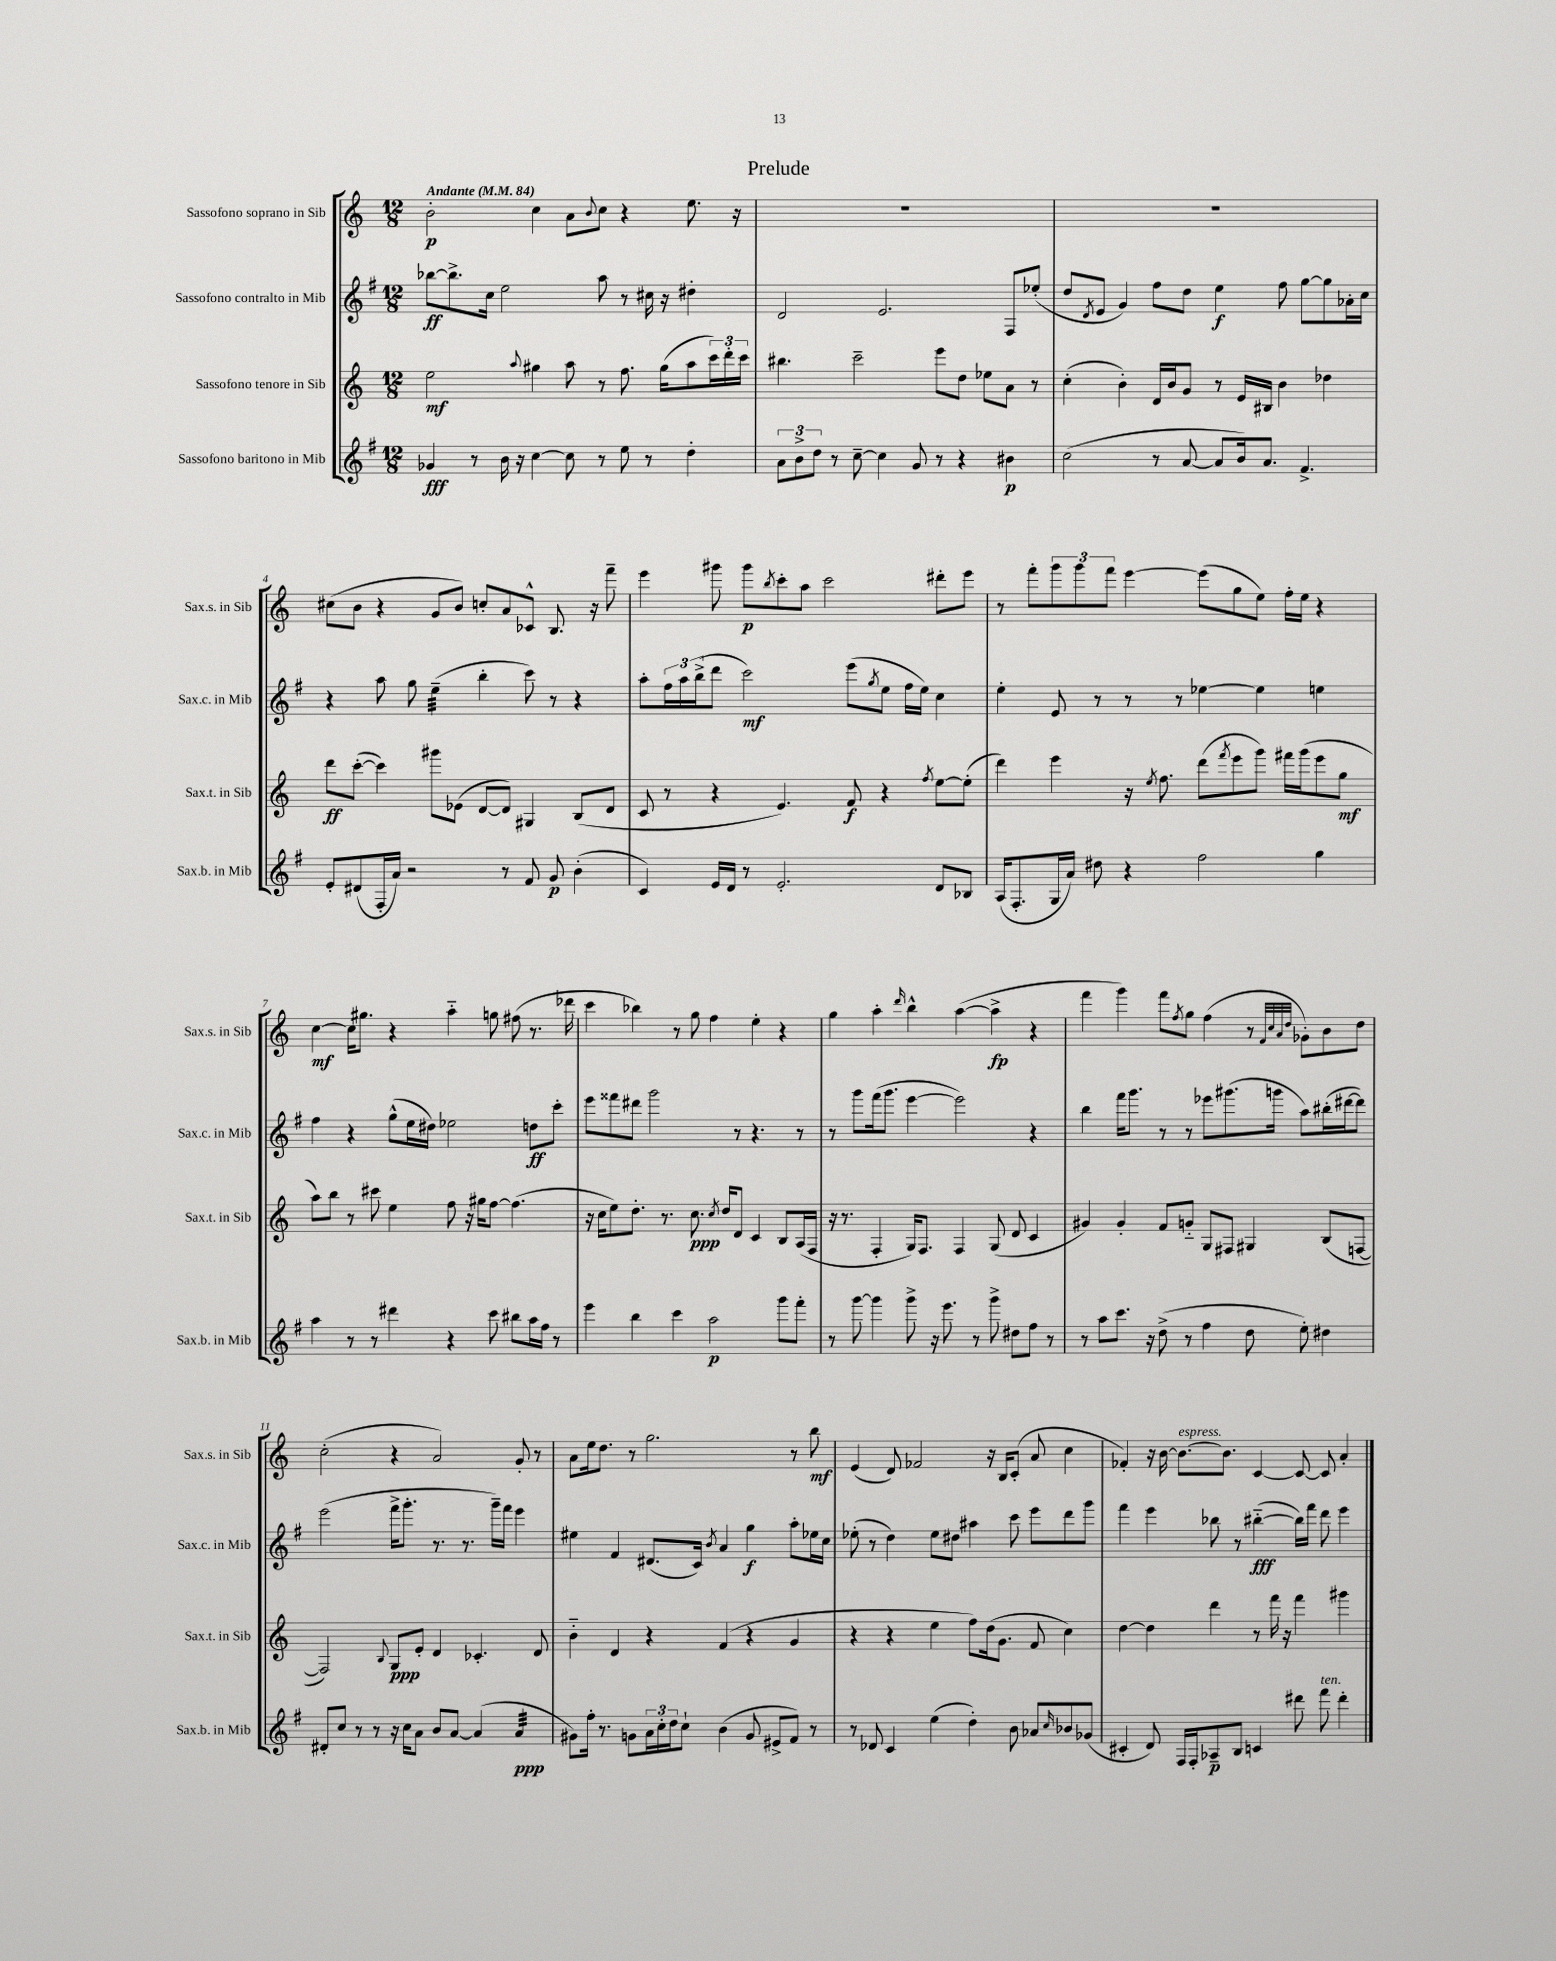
\header { title = "Prelude" }
<<
\new StaffGroup <<
\new Staff = "s0" \with { instrumentName = "Sassofono soprano in Sib" shortInstrumentName = "Sax.s. in Sib" } {
    \clef treble \key c \major \numericTimeSignature \time 12/8 \tempo "Andante" 4 = 84
    b'2-.\p c''4 a'8 \appoggiatura { b'8 } c''8 r4 e''8. r16 |
    R1. |
    R1. |
    cis''8( b'8 r4 g'8 b'8) c''8-. a'8 ces'8-^ b8. r16 f'''8-- |
    e'''4 gis'''8 gis'''8\p \acciaccatura { b''8 } c'''8-. a''8 c'''2 dis'''8-. e'''8 |
    r8 f'''8-. \tuplet 3/2 { g'''8 g'''8 f'''8 } e'''4~ e'''8( g''8 e''8) f''16-. e''16 r4 |
    c''4~\mf c''16 gis''8. r4 a''4-_ g''8 fis''8( r8. des'''16 |
    c'''4 bes''4) r8 g''8 f''4 e''4-. r4 |
    g''4 a''4-. \grace { d'''16 } b''4-^ a''4~( a''4->\fp r4 |
    f'''4 g'''4) f'''8 \acciaccatura { f''8 } g''8 f''4( r8 \grace { f'32 c''32 a'32 d''32 } ges'8-.) b'8 d''8 |
    c''2-.( r4 a'2) g'8-. r8 |
    a'8 e''16 d''8. r8 g''2. r8 b''8\mf |
    e'4( d'8) fes'2 r16 b16 c'8-.( a'8 c''4 |
    fes'4-.) r16 b'16~ b'8.~^\markup { \italic "espress." } b'8. c'4~ c'8~ c'8 a'4-. \bar "|." |
}
\new Staff = "s1" \with { instrumentName = "Sassofono contralto in Mib" shortInstrumentName = "Sax.c. in Mib" } {
    \clef treble \key g \major \numericTimeSignature \time 12/8
    bes''8~\ff bes''8.-> c''16 e''2 a''8 r8 cis''16 r16 dis''4-. |
    d'2 e'2. fis8 ees''8-.( |
    d''8 \acciaccatura { d'8 } e'8 g'4) fis''8 d''8 e''4\f fis''8 g''8~ g''8 aes'16-. c''16 |
    r4 a''8 g''8 e''4:32--( b''4-. c'''8) r8 r4 |
    a''8-. \tuplet 3/2 { fis''16 a''16 b''16->( } d'''8 c'''2\mf) e'''8( \acciaccatura { g''8 } e''8 fis''16 e''16) c''4 |
    e''4-. e'8 r8 r8 r8 ees''4~ ees''4 e''4 |
    fis''4 r4 g''8-^( e''16 dis''16) ees''2 d''8\ff c'''8-. |
    e'''8 fisis'''8 dis'''8 g'''2 r8 r4. r8 |
    r8 g'''8 fis'''16( g'''8. e'''4~ e'''2) r4 |
    b''4 fis'''16 g'''8. r8 r8 ees'''8 gis'''8.( g'''16 a''8) bis''16-.( dis'''16~ dis'''8) |
    e'''2( fis'''16-> g'''8.-. r8. r8. g'''16--) fis'''16 e'''4 |
    eis''4 fis'4 dis'8.( c'16) \acciaccatura { b'8 } a'4 g''4\f a''8-. ees''16 c''16 |
    ees''8-.( r8 d''4) ees''8 dis''8 ais''4 c'''8 e'''8 d'''8 g'''8 |
    fis'''4 e'''4 bes''8 r8 bis''4~-_\fff( bis''16) fis'''16 d'''8 e'''4 \bar "|." |
}
\new Staff = "s2" \with { instrumentName = "Sassofono tenore in Sib" shortInstrumentName = "Sax.t. in Sib" } {
    \clef treble \key c \major \numericTimeSignature \time 12/8
    e''2\mf \appoggiatura { a''8 } gis''4 a''8 r8 f''8. gis''16( a''8 \tuplet 3/2 { c'''16) d'''16-. c'''16 } |
    bis''4. c'''2-- e'''8 d''8 ees''8 a'8 r8 |
    c''4-.( b'4-.) d'16 b'16 g'8 r8 e'16 bis16 b'4 des''4 |
    d'''8\ff c'''8~-.( c'''4) gis'''8 ees'8( d'8~ d'8) gis4 b8( d'8 |
    c'8 r8 r4 e'4.) f'8\f r4 \acciaccatura { f''8 } e''8~ e''8-.( |
    d'''4) e'''4 r16 \acciaccatura { e''8 } f''8. d'''8( \acciaccatura { f'''8 } e'''8 g'''8) fis'''16 g'''16( e'''8 g''8\mf |
    a''8) b''8 r8 cis'''8 e''4 f''8 r16 gis''16 f''8~ f''4.( |
    r16 c''16 e''8) d''8.-. r8. c''8.\ppp \acciaccatura { c''8 } d''16 d'8 c'4 b8 a16( f16 |
    r16 r8. f4-. g16) f8. f4 g8( d'8 c'4 |
    gis'4) gis'4-. f'8 g'8-_ g8 fis8 gis4 b8( f8~ |
    f2) \appoggiatura { b8 } g8\ppp e'8-. d'4 ces'4.-. d'8 |
    b'4-_ d'4 r4 f'4( r4 g'4 |
    r4 r4 e''4 f''8) d''16( g'8. f'8 c''4) |
    d''4~ d''4 d'''4 r8 f'''16 r16 f'''4 gis'''4 \bar "|." |
}
\new Staff = "s3" \with { instrumentName = "Sassofono baritono in Mib" shortInstrumentName = "Sax.b. in Mib" } {
    \clef treble \key g \major \numericTimeSignature \time 12/8
    ges'4\fff r8 b'16 r16 c''4~ c''8 r8 e''8 r8 d''4-. |
    \tuplet 3/2 { a'8 b'8-> d''8 } r8 c''8~-- c''4 g'8 r8 r4 bis'4\p |
    c''2( r8 a'8~ a'8 b'16) a'8. fis'4.-> |
    e'8-. dis'8( fis16-. a'16) r2 r8 fis'8 g'8\p b'4-.( |
    c'4) e'16 d'16 r8 e'2.-. d'8 bes8 |
    a16( fis8.-. g16 a'16) dis''8 r4 fis''2 g''4 |
    a''4 r8 r8 dis'''4 r4 c'''8 bis''8 a''16 fis''16 r8 |
    e'''4 b''4 c'''4 a''2\p g'''8 fis'''8-. |
    r8 g'''8~ g'''4 g'''8-> r16 e'''8. r8 g'''8-> dis''8 fis''8 r8 |
    r8 a''8 c'''8. r16 d''8->( r8 fis''4 d''8 e''8-.) dis''4 |
    dis'8-. c''8 r8 r8 r16 c''16 a'8 b'8 a'8~ a'4( a'4:32\ppp |
    gis'8) fis''16-. r8. g'8 \tuplet 3/2 { a'16 c''16-. d''16 } c''8-! b'4( g'8 eis'8-> fis'8) r8 |
    r8 des'8 c'4 e''4( d''4-.) b'8 aes'8 \grace { c''16 } bes'8 ges'8( |
    cis'4-. d'8) fis16 fis16-. aes8--\p b8 c'4 dis'''8 fis'''8^\markup { \italic "ten." } dis'''4-. \bar "|." |
}
>>
>>
